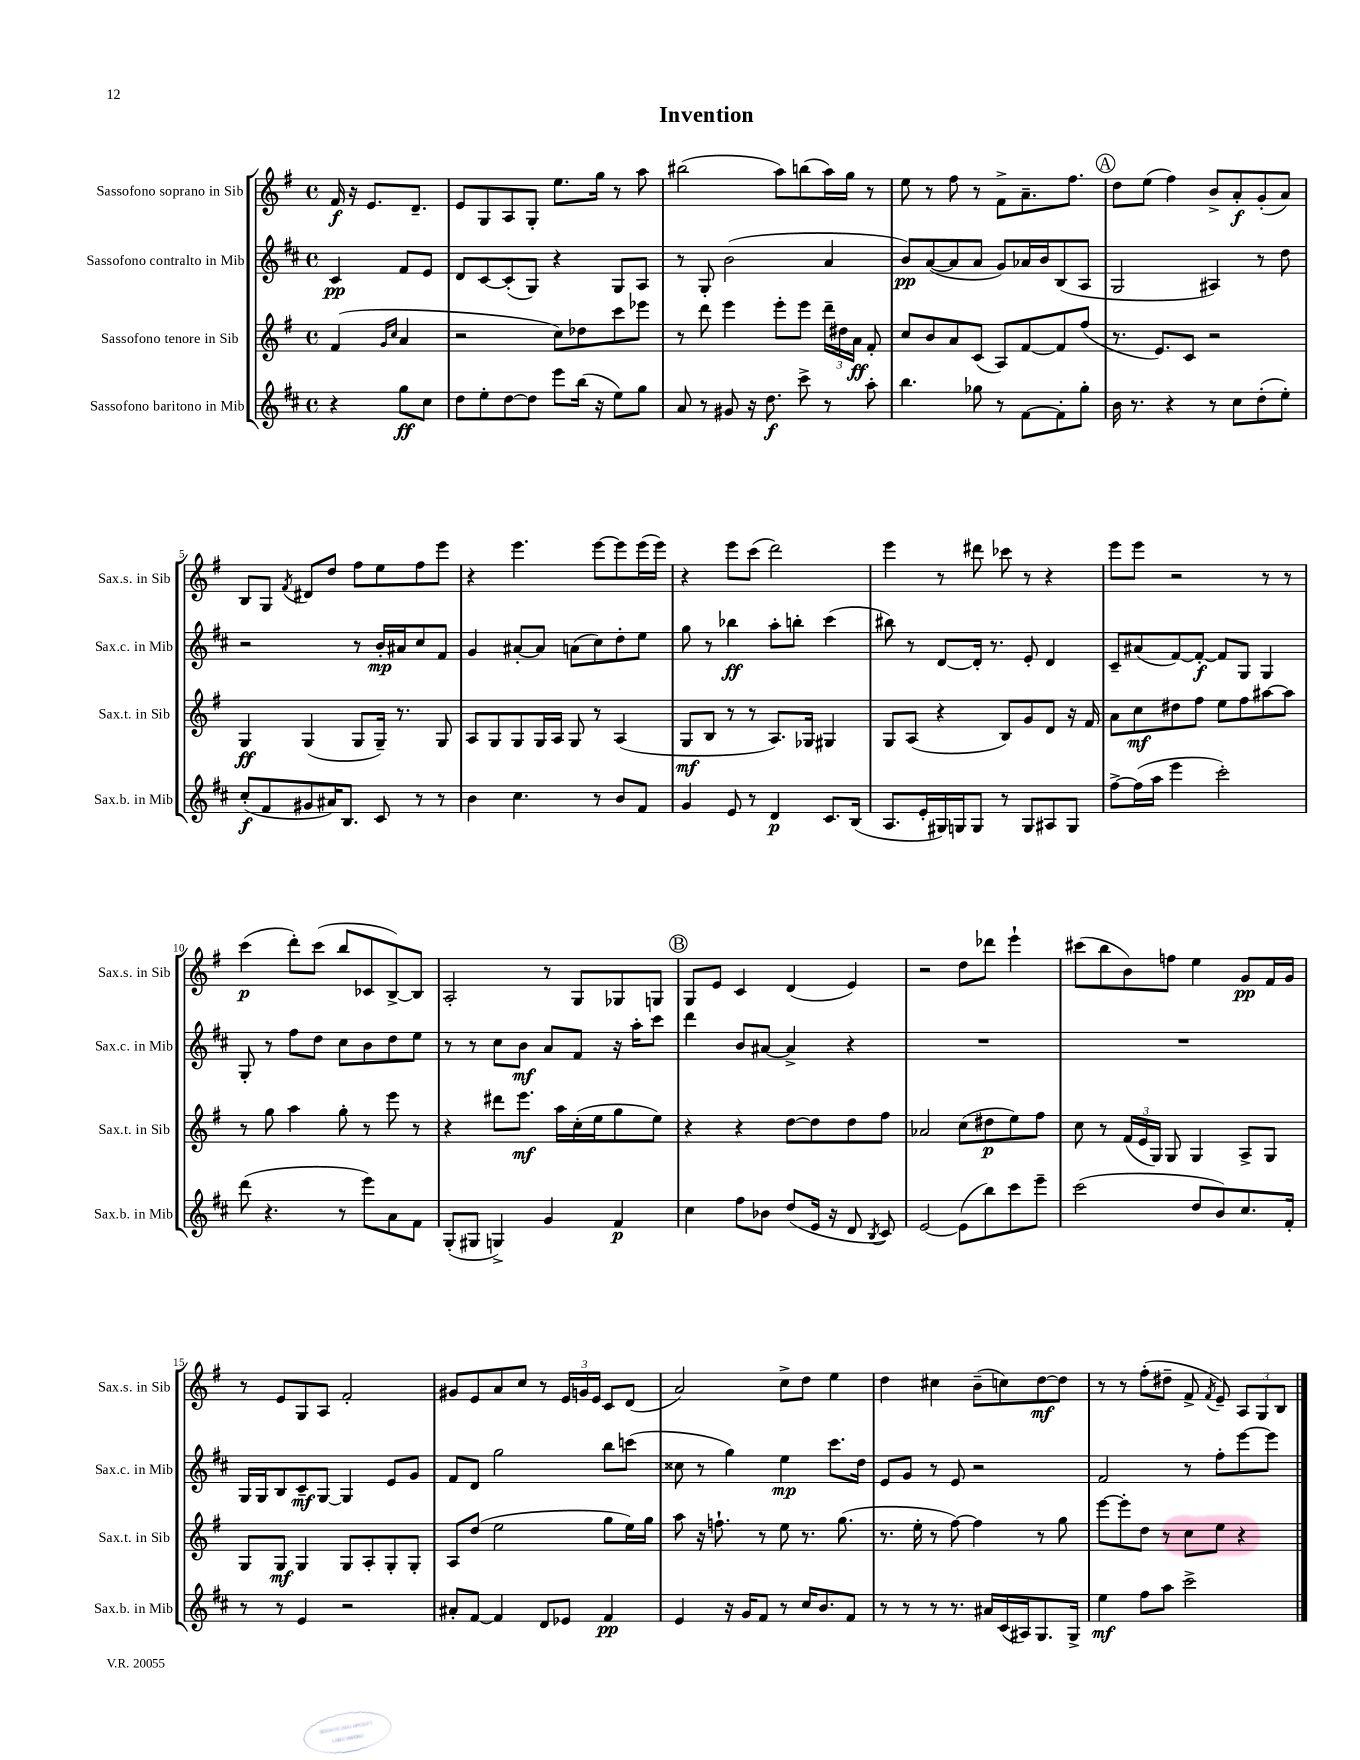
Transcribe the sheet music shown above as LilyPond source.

\header { title = "Invention" }
<<
\new StaffGroup <<
\new Staff = "s0" \with { instrumentName = "Sassofono soprano in Sib" shortInstrumentName = "Sax.s. in Sib" } {
    \clef treble \key g \major \defaultTimeSignature \time 4/4 \partial 2
    \autoBeamOff fis'16\f r16 e'8.[ d'8.]-- |
    e'8[ g8 a8 g8]-. e''8.[ g''16] r8 a''8 |
    bis''2( a''8[) b''8( a''16) g''16] r8 |
    e''8 r8 fis''8 r8 fis'8[-> a'8.-- fis''8.] |
    \mark \markup { \circle "A" } d''8[ e''8]( fis''4) b'8[-> a'8-.\f g'8-.( a'8]) |
    b8[ g8] \acciaccatura { fis'8 } dis'8[ d''8] fis''8[ e''8 fis''8 e'''8] |
    r4 e'''4. e'''8[~ e'''8 e'''16( e'''16]) |
    r4 e'''8[ c'''8]( d'''2) |
    e'''4 r8 dis'''8 ces'''8 r8 r4 |
    e'''8[ e'''8] r2 r8 r8 |
    c'''4\p( d'''8[-.) c'''8]( b''8[ ces'8 b8~->) b8] |
    a2-. r8 g8[ ges8 g8] |
    \mark \markup { \circle "B" } g8[ e'8] c'4 d'4( e'4) |
    r2 d''8[ des'''8] e'''4-! |
    cis'''8[( b''8 b'8) f''8] e''4 g'8[\pp fis'16 g'16] |
    r8 e'8[ g8 a8] fis'2-. |
    gis'8[ e'8 a'8 c''8] r8 \tuplet 3/2 { e'16[ g'16 e'16] } c'8[ d'8]( |
    a'2) c''8[-> d''8] e''4 |
    d''4 cis''4 b'8[--( c''8) d''8~\mf d''8] |
    r8 r8 fis''8[-.( dis''8]-- fis'8-> \acciaccatura { fis'8 } e'8--) \tuplet 3/2 { a8[ g8 b8] } \bar "|." |
}
\new Staff = "s1" \with { instrumentName = "Sassofono contralto in Mib" shortInstrumentName = "Sax.c. in Mib" } {
    \clef treble \key d \major \defaultTimeSignature \time 4/4 \partial 2
    \autoBeamOff cis'4\pp fis'8[ e'8] |
    d'8[ cis'8~ cis'8-.( g8]) r4 g8[ a8] |
    r8 g8-. b'2( a'4 |
    b'8[\pp) a'8~( a'8 a'8] g'8[) aes'16 b'16 b8( a8] |
    \mark \markup { \circle "A" } g2 ais4) r8 d''8 |
    r2 r8 b'16[-.\mp ais'16 cis''8 fis'8] |
    g'4 ais'8[~-. ais'8] a'8[( cis''8) d''8-. e''8] |
    g''8 r8 bes''4\ff a''8[-. b''8]-. cis'''4( |
    bis''8) r8 d'8[~ d'16]-. r8. e'8-. d'4 |
    cis'8[-- ais'8( fis'8~) fis'8]~-.\f fis'8[ g8] g4 |
    g8-. r8 fis''8[ d''8] cis''8[ b'8 d''8 e''8] |
    r8 r8 cis''8[ b'8]\mf a'8[ fis'8] r16 a''16[-. cis'''8] |
    \mark \markup { \circle "B" } d'''4 b'8[ ais'8]~ ais'4-> r4 |
    R1 |
    R1 |
    g16[ g16 b8 cis'8--\mf g8]~ g4 e'8[ g'8] |
    fis'8[ d'8] g''2 b''8[ c'''8]( |
    cisis''8 r8 g''4) e''4\mp cis'''8.[ d''16] |
    e'8[ g'8] r8 e'8 r2 |
    fis'2 r8 fis''8[-. e'''8~ e'''8] \bar "|." |
}
\new Staff = "s2" \with { instrumentName = "Sassofono tenore in Sib" shortInstrumentName = "Sax.t. in Sib" } {
    \clef treble \key g \major \defaultTimeSignature \time 4/4 \partial 2
    \autoBeamOff fis'4( \grace { g'16[ c''16] } a'4 |
    r2 c''8[) des''8 c'''8 ees'''8] |
    r8 d'''8 e'''4 e'''8[-. e'''8] \tuplet 3/2 { d'''16[-- dis''16 a'16]\ff } fis'8-. |
    c''8[ b'8 a'8 c'8]( a8[) fis'8~ fis'8 fis''8]( |
    \mark \markup { \circle "A" } r8. e'8.[) c'8] r2 |
    g4\ff g4( g8[ g16]--) r8. g8 |
    a8[ g8 g8 g16 a16] g8 r8 a4( |
    g8[\mf b8] r8 r8 a8.[) ges16] gis4 |
    g8[ a8]( r4 b8[) g'8 d'8] r16 fis'16 |
    a'8[ c''8\mf dis''8 fis''8] e''8[ fis''8 ais''8~ ais''8] |
    r8 g''8 a''4 g''8-. r8 e'''8 r8 |
    r4 dis'''8[ e'''8.]\mf a''16[ c''16-.( e''16 g''8 e''8]) |
    \mark \markup { \circle "B" } r4 r4 d''8[~ d''8 d''8 fis''8] |
    aes'2 c''8[( dis''8\p e''8) fis''8] |
    c''8 r8 \tuplet 3/2 { fis'16[( e'16 g16]) } g8 g4 a8[-> g8] |
    g8[ g8]\mf g4 g8[ a8-. g8-. g8]-. |
    a8[ d''8]( e''2 g''8[ e''16) g''16] |
    a''8 r16 f''8.-! r8 e''8 r8. g''8.( |
    r8. e''16-. r8 fis''8~) fis''4 r8 g''8 |
    e'''8[~ e'''8-. d''8] r8 c''8[ e''8] r4 \bar "|." |
}
\new Staff = "s3" \with { instrumentName = "Sassofono baritono in Mib" shortInstrumentName = "Sax.b. in Mib" } {
    \clef treble \key d \major \defaultTimeSignature \time 4/4 \partial 2
    \autoBeamOff r4 g''8[\ff cis''8] |
    d''8[ e''8-. d''8~ d''8] e'''8[ b''16]( r16 e''8[) g''8] |
    a'8 r8 gis'8 r16 d''8.\f cis'''8-> r8 a''8-. |
    b''4. ges''8 r8 fis'8[~ fis'8-. ges''8]-. |
    \mark \markup { \circle "A" } b'16 r8. r4 r8 cis''8[ d''8-.( e''8]-.) |
    cis''8[-.\f( fis'8 gis'8 ais'16) b8.] cis'8 r8 r8 |
    b'4 cis''4. r8 b'8[ fis'8] |
    g'4 e'8 r8 d'4\p cis'8.[ b16]( |
    a8.[ e'16-. gis16) g16 g8] r8 g8[ ais8 g8] |
    fis''8[~-> fis''16( a''16] e'''4 cis'''2-.) |
    d'''8( r4. r8 e'''8[) a'8 fis'8] |
    g8[-.( gis8] g4->) g'4 fis'4\p |
    \mark \markup { \circle "B" } cis''4 fis''8[ bes'8] d''8[( e'16] r16 d'8 \acciaccatura { b8 } cis'8) |
    e'2~ e'8[( b''8) cis'''8 e'''8]-- |
    cis'''2( d''8[ b'8) cis''8. fis'16]-. |
    r8 r8 e'4 r2 |
    ais'8[-. fis'8]~ fis'4 d'8[ ees'8] fis'4\pp |
    e'4 r16 g'16[ fis'8] r8 cis''16[ b'8. fis'8] |
    r8 r8 r8 r8. ais'16[ cis'16( ais16) g8. g16]-> |
    e''4\mf fis''8[ a''8] cis'''2-> \bar "|." |
}
>>
>>
